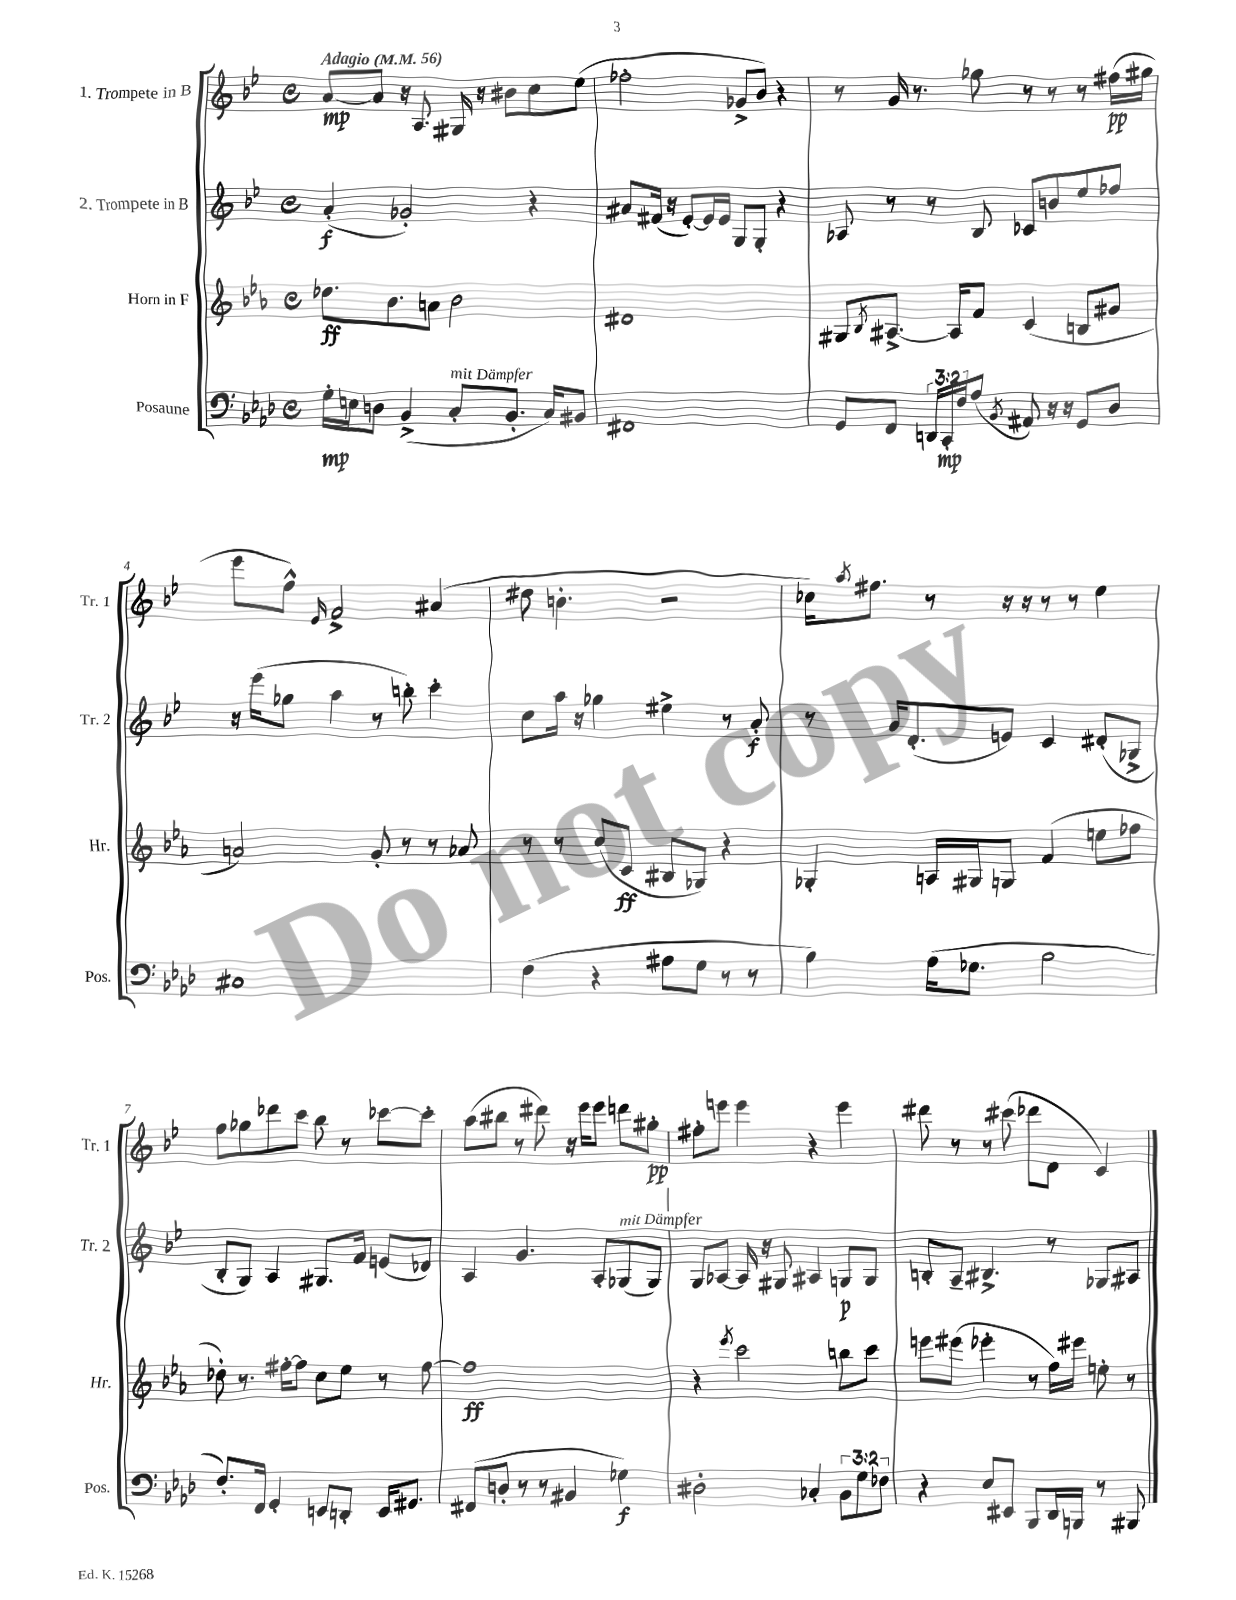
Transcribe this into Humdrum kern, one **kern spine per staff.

**kern	**kern	**kern	**kern
*staff4	*staff3	*staff2	*staff1
*clefF4	*clefG2	*clefG2	*clefG2
*k[b-e-a-d-]	*k[b-e-a-]	*k[b-e-]	*k[b-e-]
*M4/4	*M4/4	*M4/4	*M4/4
*met(c)	*met(c)	*met(c)	*met(c)
*MM56	*MM56	*MM56	*MM56
16G'\LL	8.dd-\L	(4a'/	[8a/L
16E\J	.	.	.
8D\J	.	.	8a/]J
.	8.b-\	.	.
(4BB-^/	.	2g-'/)	16r
.	.	.	8.A/
.	8a\J	.	.
8C'/L	2b-\	.	16G#/
.	.	.	16r
8.BB-'/J	.	.	8b#\L
.	.	4r	8cc\
16C/LK)	.	.	.
8BB#/J	.	.	(8ee-\J
=	=	=	=
1FF#	1d#	8a#/L	2ff-'\
.	.	(16f#/Jk	.
.	.	16r	.
.	.	[8e-'/L)	.
.	.	16e-/]L	.
.	.	16e-/JJ	.
.	.	8G/L	8g-^/L
.	.	8G'/J	8b-/J)
.	.	4r	4r
=	=	=	=
8GG/L	8G#/L	8A-/	8r
.	8qB-/	.	.
8FF/J	[8.A#^/J	8r	16g/
.	.	.	8.r
24DD/LL	.	8r	.
24CC'/	.	.	.
.	16A#/]LK	.	.
24F/J	.	.	.
(8A-/J	8f/J	8B-/	8gg-\
8qBB-/	.	.	.
8AA#/)	(4c/	8c-/L	8r
16r	.	8b/	8r
16r	.	.	.
8GG/L	8B/L	8ee-/	8r
8D-/J	8g#/J	8ff-/J	(16ff#\LL
.	.	.	16gg#\JJ
=	=	=	=
1C#	2a/)	16r	8eee-\L
.	.	(16eee-\LK	.
.	.	8gg-\J	8ff^^\J)
.	.	.	16qqe-/
.	.	4aa\	2f^/
.	8g'/	8r	.
.	8r	8bb'\)	.
.	8r	4ccc'\	(4a#/
.	8a-/	.	.
=	=	=	=
(4F\	8r	8cc\L	8dd#\
.	8r	16aa\Jk	4.b'\
.	.	16r	.
4r	(8cc/L	4gg-\	.
.	8c/J	.	.
8A#\L	8B#/L	4ee#^\	2r
8G\J	8G-/J)	.	.
8r	4r	8r	.
8r	.	8a'/	.
=	=	=	=
4B-\)	4G-'/	8r	16cc-\LK)
.	.	.	8qaa/
.	.	.	8.ff#\J
.	.	16g/LK	.
.	.	(8.d'/	.
(16A-\LK	16A/LL	.	8r
8.G-\J	16G#/J	.	.
.	8G/J	8e/J)	16r
.	.	.	16r
2B-\	(4f/	4c/	8r
.	.	.	8r
.	8ee\L	(8d#'/L	4ee-\
.	8ff-\J	8G-^/J	.
=	=	=	=
8.F'/L)	8dd-'\)	8B-'/L	8ff\L
.	8.r	8G/J)	8gg-\
16FF/Jk	.	.	.
4GG'/	.	4A/	8ddd-\
.	[16ff#'\LK	.	.
.	8ff#\]J	.	8ccc\J
8EE/L	8cc\L	8.G#/L	8bb-\
8DD'/J	8ee-\J	.	8r
.	.	16f/Jk	.
16EE/LK	8r	(8e/L	[8ccc-\L
8.GG#/J	.	.	.
.	[8ff#\	8d-/J)	8ccc-'\]J
=	=	=	=
(8FF#/L	1ff#]	4A/	(8aa\L
8D'/J	.	.	8bb#\J
8r	.	4.g/	8r
8r	.	.	8ddd#\)
4BB#/	.	.	16r
.	.	.	16eee-\LK
.	.	8A'/L	8eee-\J
4G-\)	.	(8G-/	8ddd\L
.	.	8G-/J)	8gg#'\J
=	=	=	=
2D#'\	4r	8G/L	8ff#'\L
.	.	[8A-/J	8eee\J
.	8qeee-/	.	.
.	2ccc\	16A-/]	4eee\
.	.	16r	.
.	.	8G#/	.
4C-'/	.	4A#/	4r
12BB-\L	8bb\L	8G/L	4eee\
12G\	.	.	.
.	8ccc\J	8G/J	.
12F-\J	.	.	.
=	=	=	=
4r	8eee\L	8B'/L	8ddd#\
.	(8eee#\J	8A~/J	8r
8E-/L	4eee-'\	4.B#^/	8r
8EE#/J	.	.	(8ccc#\
8BBB-/L	8r	.	8ddd-\L
16DD-/L	16ff\LL)	8r	8d\J
16BBB/JJ	16eee#\JJ	.	.
8r	8ee'\	8G-/L	4c/)
8BBB#/	8r	8A#/J	.
==	==	==	==
*-	*-	*-	*-
